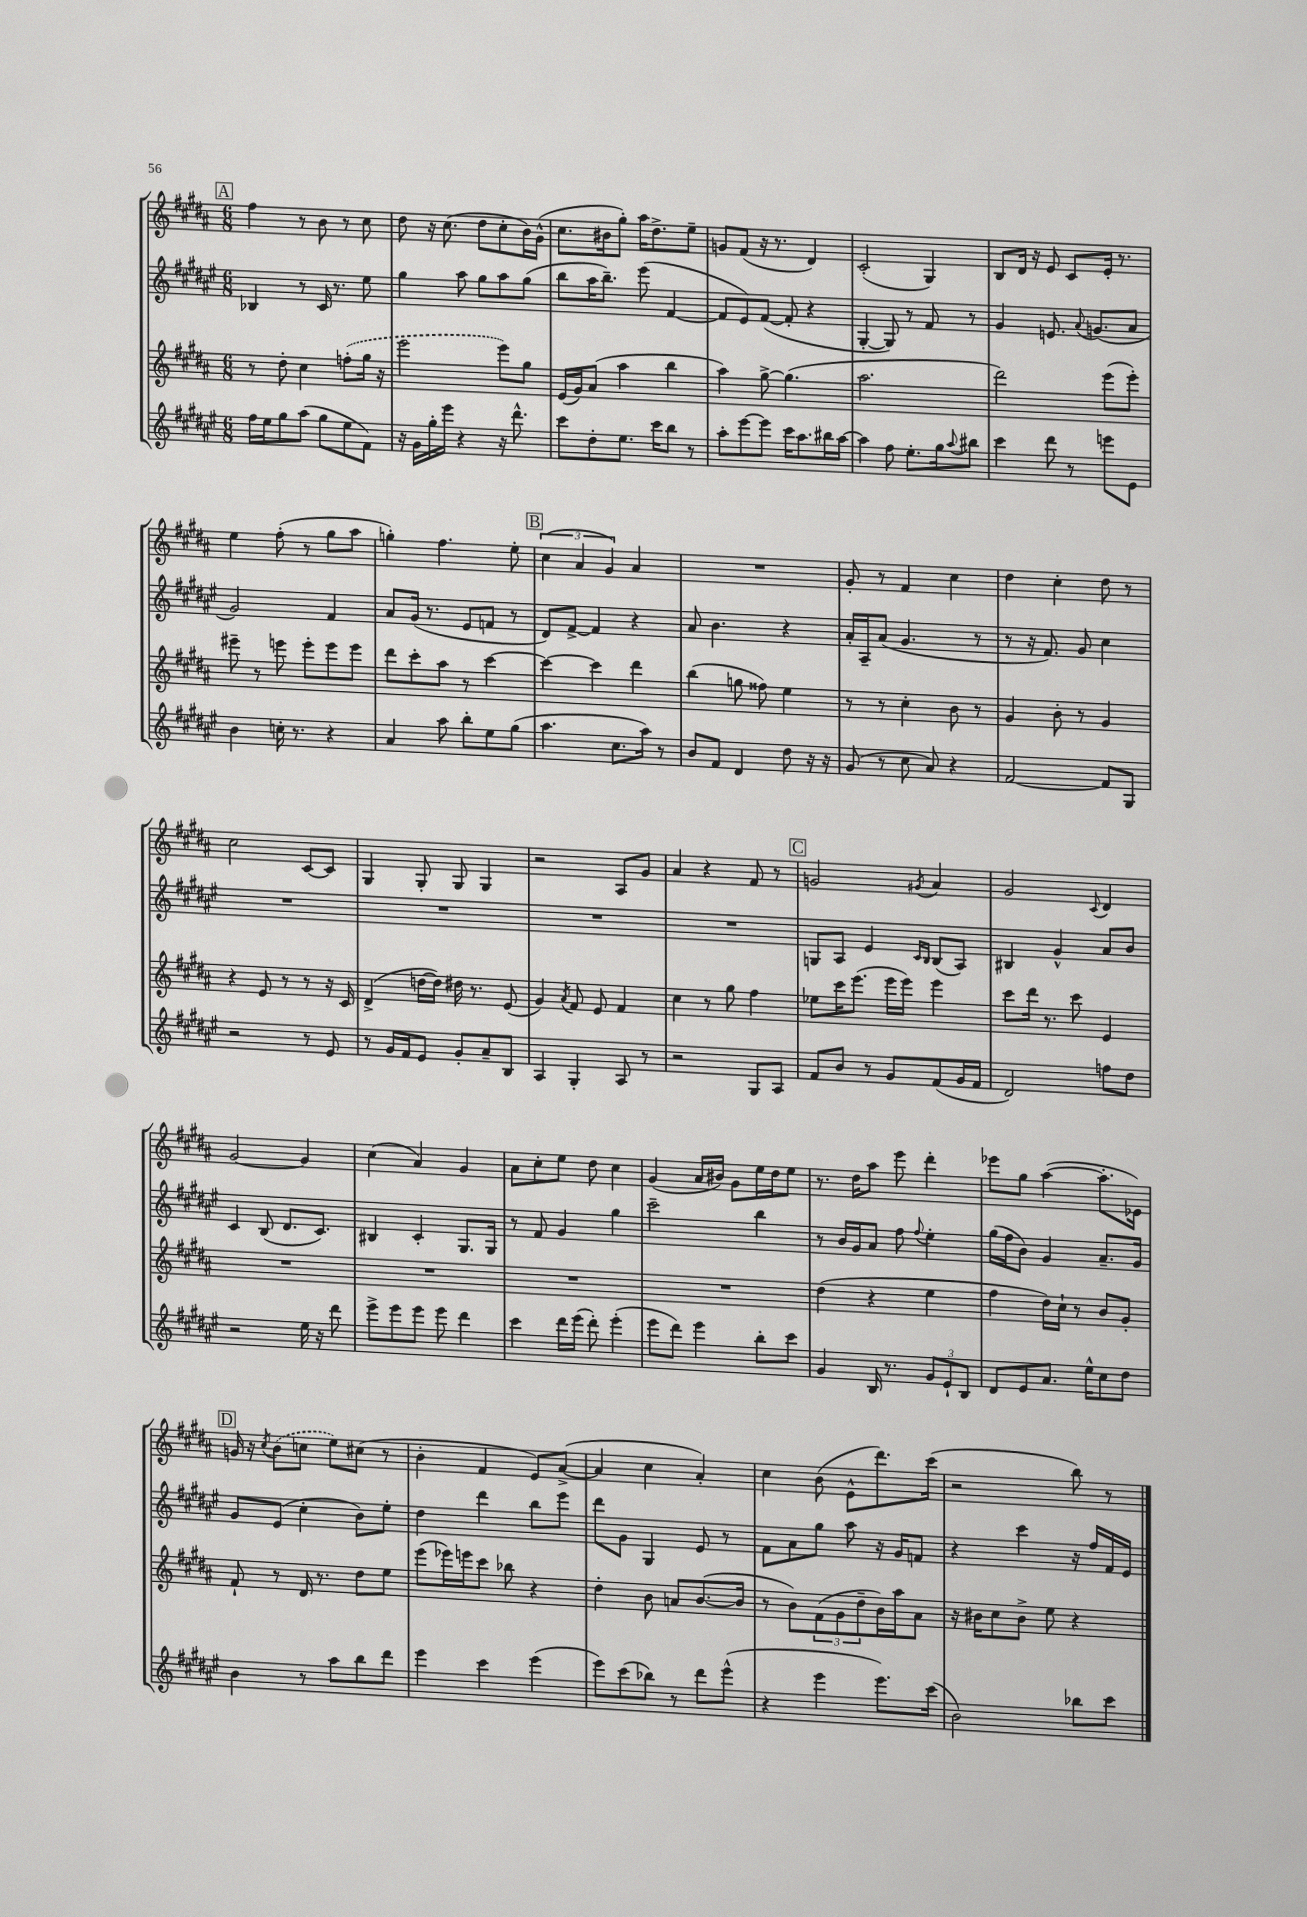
<<
\new StaffGroup <<
\new Staff = "s0" {
    \clef treble \key b \major \numericTimeSignature \time 6/8
    \mark \markup { \box "A" } fis''4 r8 b'8 r8 cis''8 |
    dis''8 r16 cis''8.( dis''8 cis''8-. b'16) gis'16-^( |
    cis''8. bis'16 gis''8-.) ais''16 dis''8.-> e''8-- |
    g'8 fis'8( r16 r8. dis'4) |
    cis'2-.( gis4) |
    b8 dis'16 r16 e'8 cis'8 e'16-. r8. |
    e''4 fis''8-.( r8 gis''8 ais''8 |
    g''4-.) fis''4. e''8-. |
    \mark \markup { \box "B" } \tuplet 3/2 { cis''4( ais'4 gis'4) } ais'4 |
    R2. |
    gis'8-. r8 fis'4 cis''4 |
    dis''4 cis''4-. dis''8 r8 |
    cis''2 cis'8~ cis'8 |
    gis4 gis8-. gis8 gis4 |
    r2 ais8 gis'8 |
    ais'4 r4 fis'8 r8 |
    \mark \markup { \box "C" } g'2 \acciaccatura { gis'8 } ais'4 |
    gis'2 \appoggiatura { cis'8 } dis'4 |
    gis'2~ gis'4 |
    cis''4( ais'4) gis'4 |
    ais'8 cis''8-. e''8 dis''8 cis''4 |
    gis'4( ais'16 bis'16) gis'8 e''16 dis''16 e''8 |
    r8. dis''16 ais''8 e'''8 dis'''4-. |
    ees'''8 gis''8 ais''4~( ais''8.-. ees'16) |
    \mark \markup { \box "D" } g'16 r16 \acciaccatura { cis''8 } \once \slurDashed b'8( c''8 e''8) cis''8( r8 |
    b'4-. fis'4 e'8) ais'8~->( |
    ais'4 cis''4 ais'4-.) |
    cis''4 b'8( e'8-^ dis'''8.) cis'''16( |
    r2 b''8) r8 \bar "|." |
}
\new Staff = "s1" {
    \clef treble \key fis \major \numericTimeSignature \time 6/8
    \mark \markup { \box "A" } bes4 r8 cis'16 r8. eis''8 |
    gis''4 ais''8 gis''8 ais''8 gis''8( |
    b''8 ais''16 b''8.--) eis'''8( fis'4~ |
    fis'8 eis'8) fis'8~( fis'8-. r4 |
    gis4~-. gis8) r8 fis'8 r8 |
    gis'4 e'8. \appoggiatura { ais'8 } g'8.( ais'8 |
    gis'2) fis'4 |
    ais'8 gis'16( r8. eis'8 f'8 r8 |
    \mark \markup { \box "B" } dis'8) fis'8~-> fis'4 r4 |
    ais'8 b'4. r4 |
    ais'16-. ais16-- ais'8( gis'4. r8 |
    r8 r16 fis'8.) gis'8 cis''4 |
    R2. |
    R2. |
    R2. |
    R2. |
    \mark \markup { \box "C" } g8 ais8 eis'4 \grace { cis'16 b16 } b8( ais8) |
    bis4 gis'4-^ ais'8 b'8 |
    cis'4 b8( dis'8. cis'8.) |
    bis4 cis'4-. gis8. gis16 |
    r8 fis'8 gis'4 gis''4 |
    cis'''2-- b''4 |
    r8 b'16 gis'16 ais'8 fis''8 \appoggiatura { fis''8 } eis''4-. |
    gis''16( fis''16 b'8) gis'4 ais'8.-- gis'16 |
    \mark \markup { \box "D" } gis'8 eis'8( cis''4-. b'8) eis''8-. |
    dis''4 dis'''4 b''8 eis'''8 |
    dis'''8 gis'8 gis4 eis'8 r8 |
    fis'8 ais'8 gis''8 ais''8 r16 gis'16 f'8 |
    r4 cis'''4 r16 fis''16 fis'16 eis'16 \bar "|." |
}
\new Staff = "s2" {
    \clef treble \key b \major \numericTimeSignature \time 6/8
    \mark \markup { \box "A" } r8 dis''8-. cis''4 \once \slurDashed f''8-.( gis''16 r16 |
    e'''2 e'''8) gis''8 |
    e'16( gis'16) ais'8( ais''4 b''4 |
    ais''4) gis''8~-> gis''4.( |
    ais''2. |
    dis'''2) e'''8( e'''8-.) |
    eis'''8-- r8 e'''8 e'''8-. e'''8 e'''8 |
    dis'''8 cis'''8-. ais''8 r8 cis'''4~ |
    \mark \markup { \box "B" } cis'''4~ cis'''4 dis'''4 |
    b''4( g''8 fisis''8) e''4 |
    r8 r8 cis''4-. b'8 r8 |
    gis'4 b'8-. r8 gis'4 |
    r4 e'8 r8 r8 r16 cis'16 |
    dis'4->( d''16~ d''16) dis''16 r8. e'8( |
    gis'4) \acciaccatura { ais'8 } fis'8 e'8 fis'4 |
    cis''4 r8 gis''8 fis''4 |
    \mark \markup { \box "C" } ees''8 cis'''16 e'''8.( e'''16 e'''16) e'''4 |
    cis'''8 dis'''16 r8. cis'''8 e'4 |
    R2. |
    R2. |
    R2. |
    R2. |
    dis''4( r4 e''4 |
    fis''4 dis''16) cis''16-! r8 b'8 gis'8-. |
    \mark \markup { \box "D" } fis'8-! r8 dis'16 r8. dis''8 e''8 |
    e'''8( ees'''16) e'''16 cis'''8 bes''8 r4 |
    dis''4-. b'8 a'8 b'8.~( b'16 |
    r8 b'8) \tuplet 3/2 { fis'8( gis'8 dis''8-- } b'16) ais''16 ais'8 |
    r16 bis'16 cis''8 bis'8-> e''8 r4 \bar "|." |
}
\new Staff = "s3" {
    \clef treble \key fis \major \numericTimeSignature \time 6/8
    \mark \markup { \box "A" } fis''16 eis''16 gis''8 ais''8( gis''8 eis''8 fis'8) |
    r16 gis'16 gis''16-. eis'''16 r4 r16 dis'''8.-^ |
    cis'''8 dis''8-. eis''8. cis'''16 b''8 r8 |
    ais''8-. eis'''8~ eis'''8 cis'''16 ais''8. bis''16 ais''16~ |
    ais''4 fis''8 eis''8.-. gis''16 \appoggiatura { ais''8 } bis''8 |
    cis'''4 dis'''8 r8 e'''8 eis'8 |
    b'4 c''16-. r8. r4 |
    ais'4 ais''8 b''8-. eis''8 gis''8( |
    \mark \markup { \box "B" } ais''4. cis''8. ais''16) r8 |
    b'8 fis'8 dis'4 dis''8 r16 r16 |
    gis'8( r8 cis''8 ais'8) r4 |
    fis'2~ fis'8 gis8 |
    r2 r8 eis'8 |
    r8 gis'16 fis'16 eis'8 gis'8-. ais'8-- b8 |
    ais4 gis4-. ais8 r8 |
    r2 gis8 ais8 |
    \mark \markup { \box "C" } fis'8 b'8 r8 gis'8 fis'8( gis'16 fis'16 |
    dis'2) f''8 dis''8 |
    r2 eis''16 r16 dis'''8 |
    eis'''8-> eis'''8 eis'''8 eis'''8 dis'''4 |
    cis'''4 dis'''16 eis'''16( dis'''8-.) eis'''4-.( |
    eis'''8 dis'''8) eis'''4 b''8-. cis'''8 |
    gis'4 b16 r8. \tuplet 3/2 { gis'8 eis'8-! b8 } |
    dis'8 eis'8 ais'8. eis''16-^ cis''8 dis''8 |
    \mark \markup { \box "D" } b'4 r8 ais''8 b''8 dis'''8 |
    eis'''4 cis'''4 eis'''4( |
    eis'''8) cis'''8( bes''8) r8 dis'''8 eis'''8-^( |
    r4 eis'''4 eis'''8.) cis'''16( |
    b'2) bes''8 cis'''8 \bar "|." |
}
>>
>>
\layout { \context { \Score \remove "Bar_number_engraver" } }
